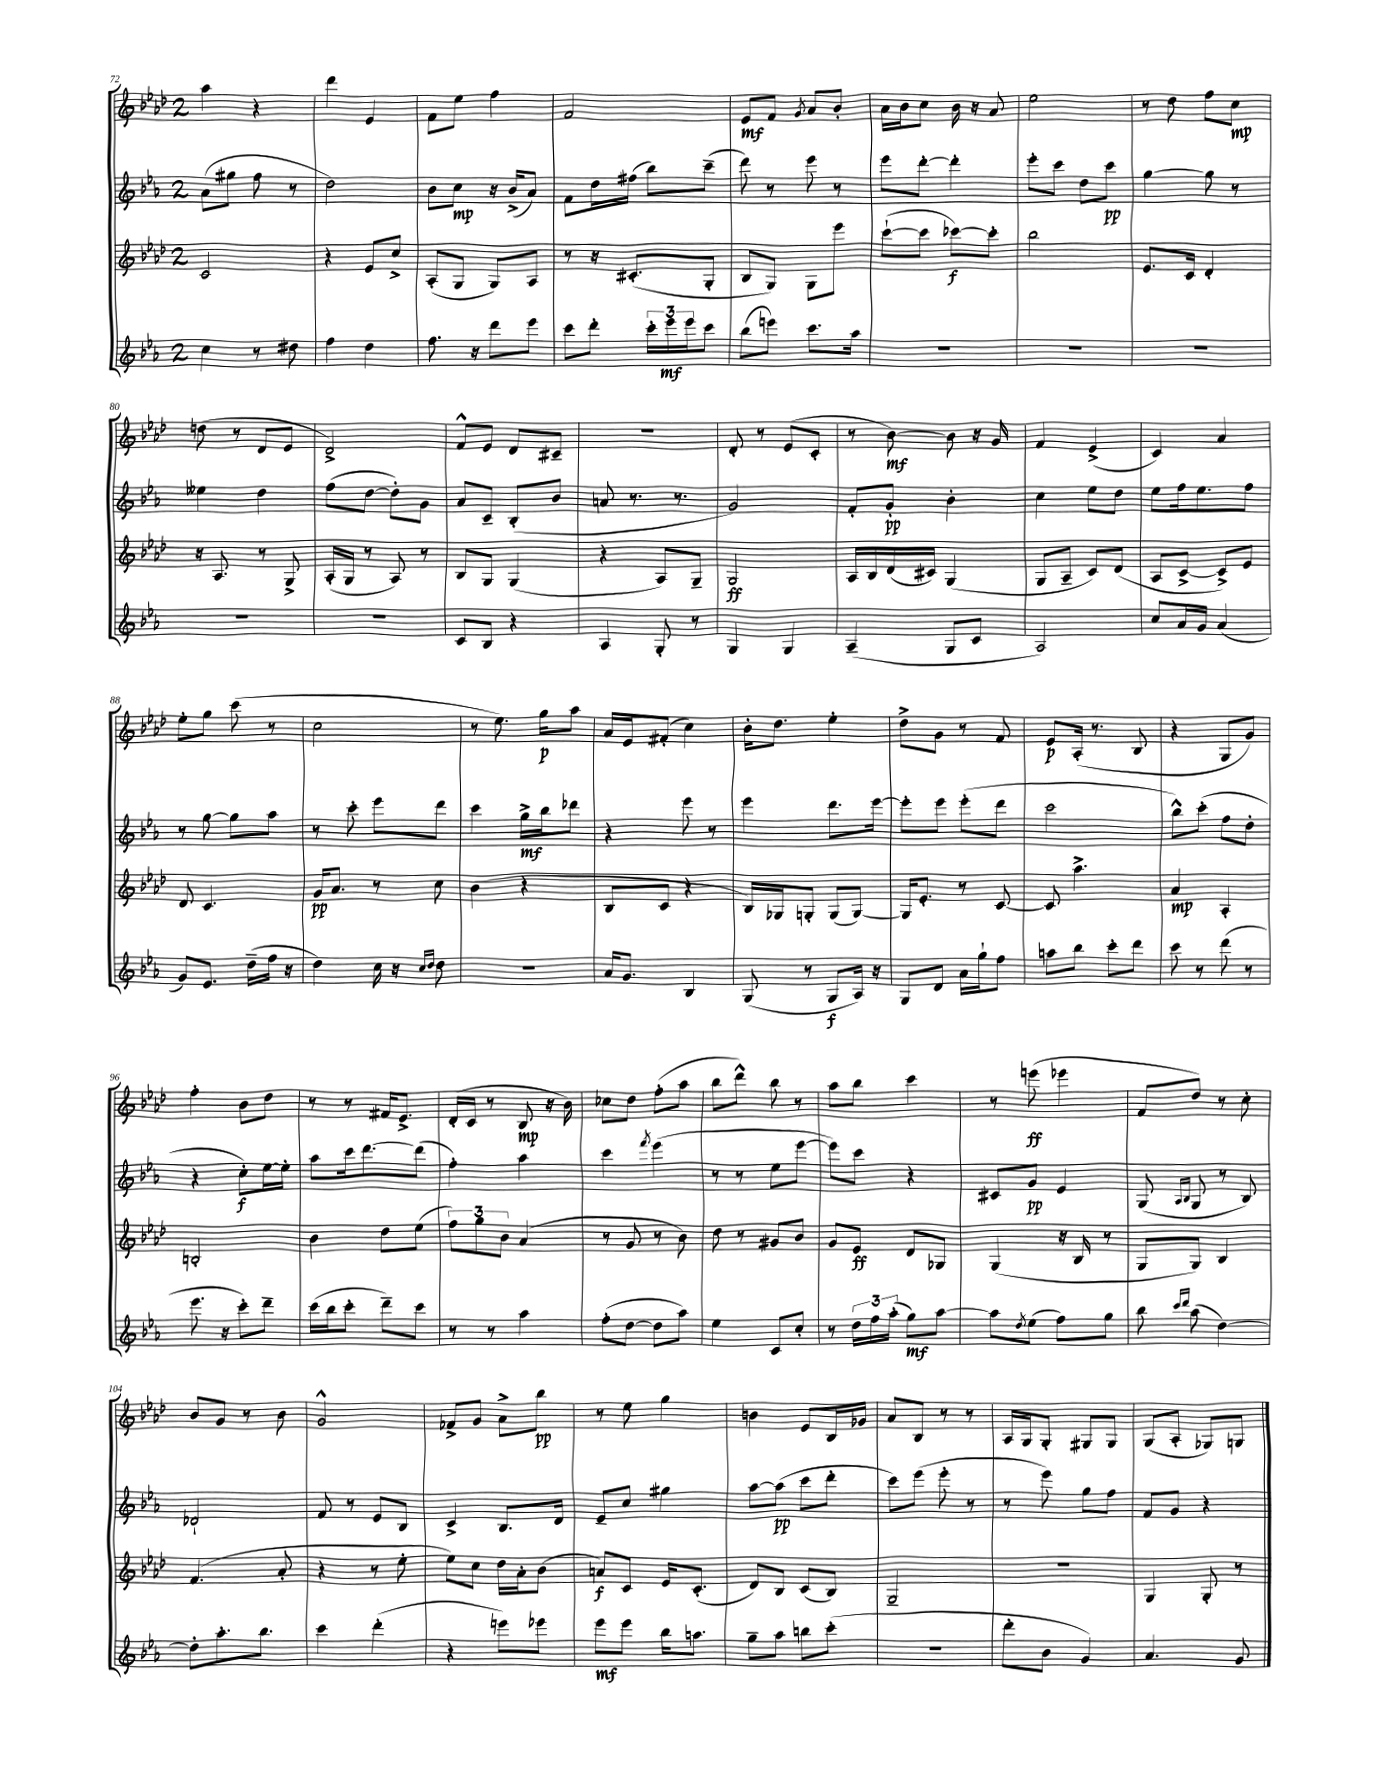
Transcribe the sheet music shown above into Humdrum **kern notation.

**kern	**kern	**kern	**kern
*staff4	*staff3	*staff2	*staff1
*clefG2	*clefG2	*clefG2	*clefG2
*k[b-e-a-]	*k[b-e-a-d-]	*k[b-e-a-]	*k[b-e-a-d-]
*M2/4	*M2/4	*M2/4	*M2/4
4cc\	2c/	(8a-\L	4aa-\
.	.	8gg#\J	.
8r	.	8ff\	4r
8dd#\	.	8r	.
=	=	=	=
4ff\	4r	2dd\)	4ddd-\
4dd\	8e-/L	.	4e-/
.	8cc^/J	.	.
=	=	=	=
8.ff\	(8A-'/L	8b-\L	8f\L
.	8G/J	8cc\J	8ee-\J
16r	.	.	.
8ddd\L	8G/L)	16r	4ff\
.	.	(16b-^/LK	.
8eee-\J	8A-/J	8a-/J)	.
=	=	=	=
8ccc\L	8r	8f\L	2f/
8ddd'\J	16r	16dd\L	.
.	(8.c#'/L	(16ff#\JJ	.
24ccc'\LL	.	8bb-\L)	.
24eee-\	.	.	.
24eee-\J	.	.	.
8ccc\J	8G'/J	(8ccc~\J	.
=	=	=	=
(8bb-\L	8B-/L	8ddd\)	8e-/L
8eee\J)	8G/J)	8r	8f/J
.	.	.	8qg/
8.ccc\L	8G\L	8eee-\	8a-/L
.	8eee-\J	8r	8b-'/J
16aa-\Jk	.	.	.
=	=	=	=
2r	([8ccc`\L	8eee-\L	16a-\LL
.	.	.	16b-\J
.	8ccc\]J	[8ddd'\J	8cc\J
.	[8ccc-\L)	4ddd'\]	16b-\
.	.	.	16r
.	8ccc-'\]J	.	8a-/
=	=	=	=
2r	2bb-\	8eee-'\L	2ee-\
.	.	8ccc\J	.
.	.	8dd\L	.
.	.	8ccc\J	.
=	=	=	=
2r	8.e-/L	[4gg\	8r
.	.	.	8dd-\
.	16c/Jk	.	.
.	4d-'/	8gg\]	8ff\L
.	.	8r	8cc\J
=	=	=	=
2r	16r	4ee--\	(8dd\
.	8.A-/	.	.
.	.	.	8r
.	8r	4dd\	8d-/L
.	8G^/	.	8e-/J
=	=	=	=
2r	(16A-'/LL	(8ff\L	2d-^/)
.	16G/JJ	.	.
.	8r	[8dd\J	.
.	8A-/)	8dd'\]L)	.
.	8r	8g\J	.
=	=	=	=
8c/L	8B-/L	8a-/L	8f^^/L
8B-/J	8G/J	8c~/J	8e-/J
4r	(4G/	(8B-'/L	8d-/L
.	.	8b-/J	8c#~/J
=	=	=	=
4A-/	4r	8a/	2r
.	.	8.r	.
8G'/	8A-/L)	.	.
.	.	8.r	.
8r	8G~/J	.	.
=	=	=	=
4G/	2G/	2g/)	8d-'/
.	.	.	8r
4G/	.	.	(8e-/L
.	.	.	8c'/J
=	=	=	=
(4A-~/	16A-/LL	8f'/L	8r
.	16B-/	.	.
.	(16d-/	8g'/J	[8b-\)
.	16c#/JJ)	.	.
8G/L	(4G/	4b-'\	8b-\]
8c/J	.	.	16r
.	.	.	16g/
=	=	=	=
2A-/)	8G/L	4cc\	4f/
.	8A-~/J	.	.
.	8c/L)	8ee-\L	(4e-^/
.	(8d-/J	8dd\J	.
=	=	=	=
8cc/L	8A-/L	8ee-\L	4c/)
16a-/L	[8c^/J	16ff\k	.
16g/JJ	.	8.ee-\	.
(4a-/	8c^/]L)	.	4a-/
.	8e-/J	8ff\J	.
=	=	=	=
8g/L)	8d-/	8r	8ee-'\L
8.e-/J	4.c/	[8gg\	8gg\J
.	.	8gg\]L	(8ccc\
(16dd~\LL	.	.	.
16ff\JJ	.	8aa-\J	8r
16r	.	.	.
=	=	=	=
4dd\)	16g/LK	8r	2cc\
.	8.a-/J	.	.
.	.	8ccc'\	.
16cc\	8r	8eee-\L	.
16r	.	.	.
16qqcc/LL	.	.	.
16qqdd/JJ	.	.	.
8dd\	8cc\	8ddd\J	.
=	=	=	=
2r	(4b-\	4ccc\	8r
.	.	.	8.ee-\)
.	4r	16gg^\LL	.
.	.	16bb-\J	16gg\LK
.	.	8ddd-\J	8aa-\J
=	=	=	=
16a-/LK	8B-/L	4r	16a-/LL
8.g/J	.	.	16e-/J
.	8c/J	.	(8f#'/J
4B-/	4r	8eee-\	4cc\)
.	.	8r	.
=	=	=	=
(8G/	16B-/LL)	4eee-\	16b-'\LK
.	16G-/J	.	8.dd-\J
8r	8G'/J	.	.
8G/L	(8G/L	8.ddd\L	4ee-'\
16A-/Jk)	[8G/J)	.	.
16r	.	[16eee-\Jk	.
=	=	=	=
8G/L	16G/]LK	8eee-'\]L	8dd-^\L
.	8.e-'/J	.	.
8d/J	.	8eee-\J	8g\J
16a-\LL	8r	(8eee-'\L	8r
16gg`\J	.	.	.
8ff\J	[8c/	8ddd\J	8f/
=	=	=	=
8aa\L	8c/]	2ccc\	8e-/L
8bb-\J	4.aa-^\	.	(16A-'/Jk
.	.	.	8.r
8ccc'\L	.	.	.
8ddd\J	.	.	8B-/
=	=	=	=
8ccc\	4a-/	8bb-^^\L)	4r
8r	.	(8ccc'\J	.
(8ddd\	4A-'/	8ff\L	8G/L
8r	.	8dd'\J	8g/J)
=	=	=	=
8.eee-\	2B'/	4r	4ff'\
16r	.	.	.
8ccc'\L)	.	8cc'\L)	8b-\L
8ddd~\J	.	[16ee-\L	8dd-\J
.	.	16ee-'\]JJ	.
=	=	=	=
(16ccc\LL	4b-\	8aa-\L	8r
16bb-\J	.	.	.
8ccc'\J	.	16ccc\k	8r
.	.	[8.ddd\	.
8ddd~\L)	8dd-\L	.	16f#/LK
.	.	.	8.e-^/J
8ccc\J	(8ee-\J	(8ddd\]J	.
=	=	=	=
8r	12ff\L)	4ff'\)	(16d-'/LL
.	.	.	16c/JJ
.	12gg\	.	.
8r	.	.	8r
.	12b-\J	.	.
4aa-\	(4a-/	4aa-\	8B-/
.	.	.	16r
.	.	.	16b-\)
=	=	=	=
(8ff'\L	8r	4ccc\	8cc-\L
[8dd\J	8g/	.	8dd-\J
.	.	8qfff/	.
8dd\]L	8r	(4eee-\	(8ff'\L
8aa-\J)	8b-\)	.	8aa-\J
=	=	=	=
4ee-\	8dd-\	8r	8bb-\L
.	8r	8r	8ddd-^^\J)
8c/L	8g#/L	8ee-\L	8bb-\
8cc'/J	8b-/J	[8eee-\J	8r
=	=	=	=
8r	8g/L	8eee-\]L)	8aa-\L
24dd\LL	8e-/J	8ccc\J	8bb-\J
24ff\	.	.	.
(24aa-'\JJ	.	.	.
8gg\L)	8d-/L	4r	4ccc\
[8aa-\J	8G-/J	.	.
=	=	=	=
8aa-\]L	(4G/	8c#/L	8r
8qdd/	.	.	.
(8ee-\J	.	8g/J	(8eee\
8ff\L)	16r	4e-/	4eee-\
.	16B-/	.	.
8gg\J	8r	.	.
=	=	=	=
8bb-\	8G/L	(8G/	8f/L
16qqccc/LL	.	16qqA-/LL	.
16qqddd/JJ	.	16qqB-/JJ	.
(8aa-\	8G/J)	8G/	8dd-/J)
[4dd\)	4B-/	8r	8r
.	.	8B-/)	8cc'\
=	=	=	=
8dd'\]L	(4.f/	2d-`/	8b-/L
8.aa-'\	.	.	8g/J
.	.	.	8r
8.bb-\J	.	.	.
.	8a-'/	.	8b-\
=	=	=	=
4ccc\	4r	8f/	2g^^/
.	.	8r	.
(4ddd'\	8r	8e-/L	.
.	8ee-'\	8B-/J	.
=	=	=	=
4r	8ee-\L)	4c^/	8f-^/L
.	8cc\J	.	8g/J
8eee\L)	16dd-\LL	8.B-/L	8a-^\L
.	16a-'\J	.	.
8eee-\J	(8b-\J	.	8bb-\J
.	.	16d/Jk	.
=	=	=	=
8eee-\L	8a/L)	8e-~/L	8r
8eee-\J	8c/J	8cc/J	8ee-\
16bb-\LK	16e-/LK	4gg#\	4gg\
8.aa\J	(8.c'/J	.	.
=	=	=	=
8gg~\L	8d-/L)	[8aa-\L	4b\
8aa-\J	8B-/J	(8aa-\]J	.
8bb\L	(8c/L	8ccc\L	8e-/L
(8ccc'\J	8B-/J)	8ddd'\J	16B-/L
.	.	.	16g-/JJ
=	=	=	=
2r	2G~/	8ccc\L)	8a-/L
.	.	(8eee-\J	8B-/J
.	.	8eee-'\	8r
.	.	8r	8r
=	=	=	=
8ddd'\L	2r	8r	16A-/LL
.	.	.	16G/J
8b-\J	.	8eee-\)	8G'/J
4g/)	.	8gg\L	8G#/L
.	.	8ff\J	8G#/J
=	=	=	=
4.a-/	4G/	8f/L	(8G/L
.	.	8g/J	8A-'/J
.	8G'/	4r	8G-/L)
8g/	8r	.	8G/J
==	==	==	==
*-	*-	*-	*-
